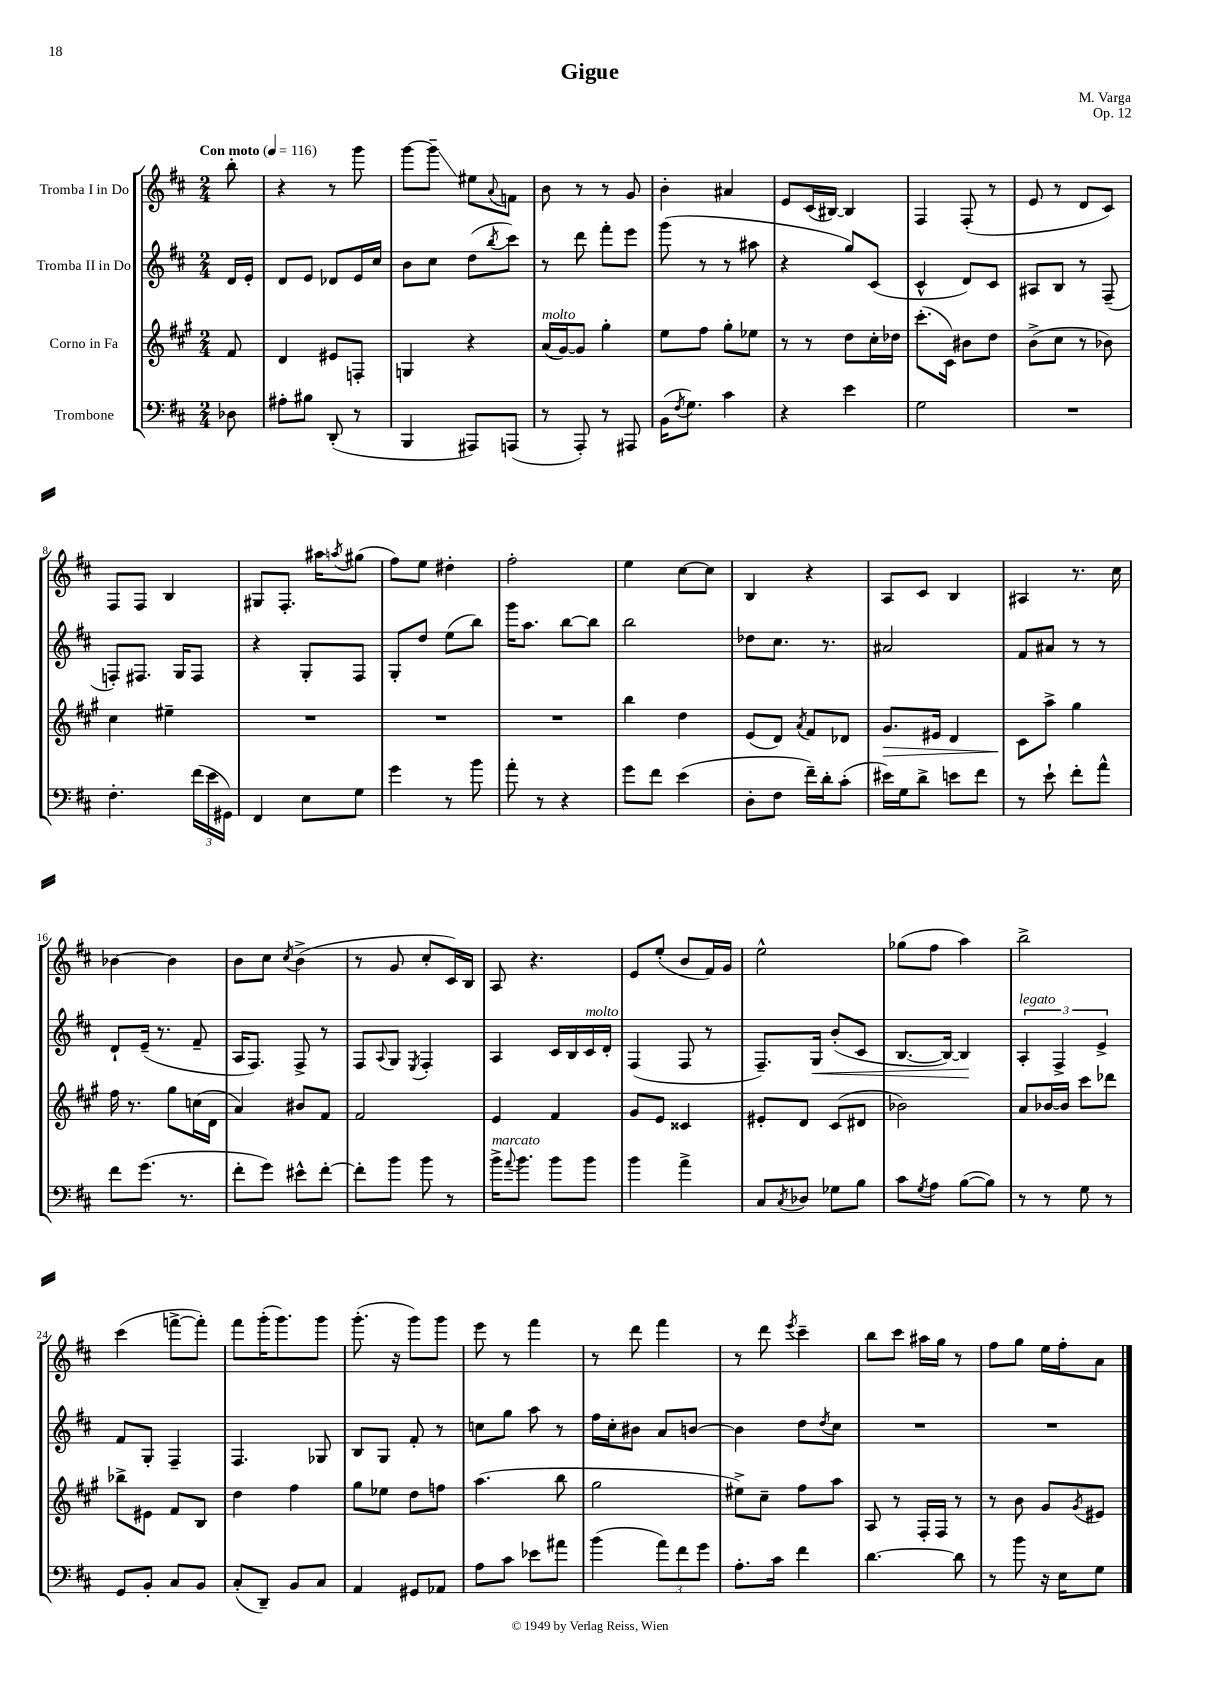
\header { title = "Gigue" composer = "M. Varga" opus = "Op. 12" }
<<
\new StaffGroup <<
\new Staff = "s0" \with { instrumentName = "Tromba I in Do" } {
    \clef treble \key d \major \numericTimeSignature \time 2/4 \partial 8 \tempo "Con moto" 4 = 116
    b''8-. |
    r4 r8 g'''8 |
    g'''8~ g'''8--\glissando eis''8 \appoggiatura { a'8 } f'8 |
    b'8 r8 r8 g'8 |
    b'4-. ais'4 |
    e'8 cis'16( bis16~) bis4 |
    fis4 fis8-.( r8 |
    e'8 r8 d'8 cis'8) |
    fis8 fis8 b4 |
    gis8 fis8.-. ais''16 \acciaccatura { a''8 } gis''8( |
    fis''8) e''8 dis''4-. |
    fis''2-. |
    e''4 cis''8~ cis''8 |
    b4 r4 |
    a8 cis'8 b4 |
    ais4 r8. cis''16 |
    bes'4~ bes'4 |
    b'8 cis''8 \acciaccatura { cis''8 } b'4->( |
    r8 g'8 cis''8-. cis'16) b16 |
    a8 r4. |
    e'8 e''8-.( b'8 fis'16) g'16 |
    e''2-^ |
    ges''8( fis''8 a''4) |
    b''2-> |
    cis'''4( f'''8~-> f'''8-.) |
    fis'''8 g'''16-.( g'''8.) g'''8 |
    g'''8.-.( r16 g'''8) g'''8 |
    e'''8 r8 fis'''4 |
    r8 d'''8 fis'''4 |
    r8 d'''8 \acciaccatura { e'''8 } cis'''4-- |
    b''8 cis'''8 ais''16 g''16 r8 |
    fis''8 g''8 e''16 fis''16-. a'8 \bar "|." |
}
\new Staff = "s1" \with { instrumentName = "Tromba II in Do" } {
    \clef treble \key d \major \numericTimeSignature \time 2/4 \partial 8
    d'16 e'16-. |
    d'8 e'8 des'8 e'16 cis''16 |
    b'8 cis''8 d''8( \acciaccatura { b''8 } cis'''8) |
    r8 d'''8 fis'''8-. e'''8 |
    g'''8( r8 r8 ais''8 |
    r4 g''8) cis'8( |
    cis'4-^ d'8) cis'8 |
    ais8 b8 r8 fis8--( |
    f8-.) fis8. g16 fis8 |
    r4 g8-. fis8 |
    g8-. d''8 e''8( b''8) |
    g'''16 a''8. b''8~ b''8 |
    b''2 |
    des''8 cis''8. r8. |
    ais'2 |
    fis'8 ais'8 r8 r8 |
    d'8-! e'16--( r8. fis'8-- |
    a16 fis8.) fis8-> r8 |
    fis8 \appoggiatura { a8 } g8 \acciaccatura { e8 } fis4-. |
    a4 cis'16 b16 cis'16^\markup { \italic "molto" } d'16-. |
    fis4( fis8 r8 |
    fis8.--) g16\< b'8-.( cis'8 |
    b8.~ b16~) b4\! |
    \tuplet 3/2 { a4-.^\markup { \italic "legato" } fis4-> e'4-> } |
    fis'8 g8-. fis4-- |
    fis4. ges8 |
    b8 g8 fis'8-. r8 |
    c''8 g''8 a''8 r8 |
    fis''16 cis''16-. bis'8 a'8 b'8~ |
    b'4 d''8 \acciaccatura { d''8 } cis''8 |
    R2 |
    R2 \bar "|." |
}
\new Staff = "s2" \with { instrumentName = "Corno in Fa" } {
    \clef treble \key a \major \numericTimeSignature \time 2/4 \partial 8
    fis'8 |
    d'4 eis'8 f8-. |
    g4 r4 |
    a'16^\markup { \italic "molto" }( gis'16~) gis'8 gis''4-. |
    e''8 fis''8 gis''8-. ees''8 |
    r8 r8 d''8 cis''16-. des''16 |
    cis'''8.-.( cis'16) bis'8 d''8 |
    b'8->( cis''8 r8 bes'8) |
    cis''4 eis''4-- |
    R2 |
    R2 |
    R2 |
    b''4 d''4 |
    e'8( d'8) \acciaccatura { a'8 } fis'8 des'8 |
    gis'8.\> eis'16 d'4 |
    cis'8\! a''8-> gis''4 |
    fis''16 r8. gis''8 c''16( d'16 |
    a'4) bis'8 fis'8 |
    fis'2 |
    e'4 fis'4 |
    gis'8 e'8 cisis'4 |
    eis'8-. d'8 cis'8( dis'8 |
    bes'2) |
    a'8 bes'16~ bes'16 cis'''8 des'''8 |
    bes''8-> eis'8 fis'8 b8 |
    d''4 fis''4 |
    gis''8 ees''8 d''8 f''8 |
    a''4.( b''8 |
    gis''2 |
    eis''8->) cis''8-- fis''8 a''8 |
    a8 r8 fis16-. fis16 r8 |
    r8 b'8 gis'8 \acciaccatura { gis'8 } eis'8 \bar "|." |
}
\new Staff = "s3" \with { instrumentName = "Trombone" } {
    \clef bass \key d \major \numericTimeSignature \time 2/4 \partial 8
    des8 |
    ais8-. bis8 d,8-.( r8 |
    b,,4 ais,,8) a,,8( |
    r8 a,,8-.) r8 ais,,8 |
    b,16( \acciaccatura { fis8 } g8.) cis'4 |
    r4 e'4 |
    g2 |
    R2 |
    fis4.-. \tuplet 3/2 { fis'16( e'16 gis,16) } |
    fis,4 e8 g8 |
    g'4 r8 b'8 |
    a'8-. r8 r4 |
    g'8 fis'8 e'4( |
    d8-. fis8 fis'16--) d'16-. cis'8-.( |
    eis'16) g16 d'8-> e'8 fis'8 |
    r8 e'8-! fis'8-. a'8-^ |
    fis'8 g'8.( r8. |
    fis'8-. g'8) eis'8-^ fis'8~-. |
    fis'8-. b'8 b'8 r8 |
    b'16->^\markup { \italic "marcato" } \appoggiatura { a'8 } b'8. b'8 b'8 |
    b'4 a'4-> |
    cis8 \acciaccatura { cis8 } des8 ges8 b8 |
    cis'8 \acciaccatura { g8 } a8 b8~( b8) |
    r8 r8 g8 r8 |
    g,8 b,8-. cis8 b,8 |
    cis8-.( d,8--) b,8 cis8 |
    a,4 gis,8 aes,8 |
    a8 cis'8 ees'8 ais'8 |
    b'4( \tuplet 3/2 { a'8) fis'8 g'8 } |
    a8.-. cis'16 fis'4 |
    d'4.~ d'8 |
    r8 b'8 r16 e16 g8 \bar "|." |
}
>>
>>
